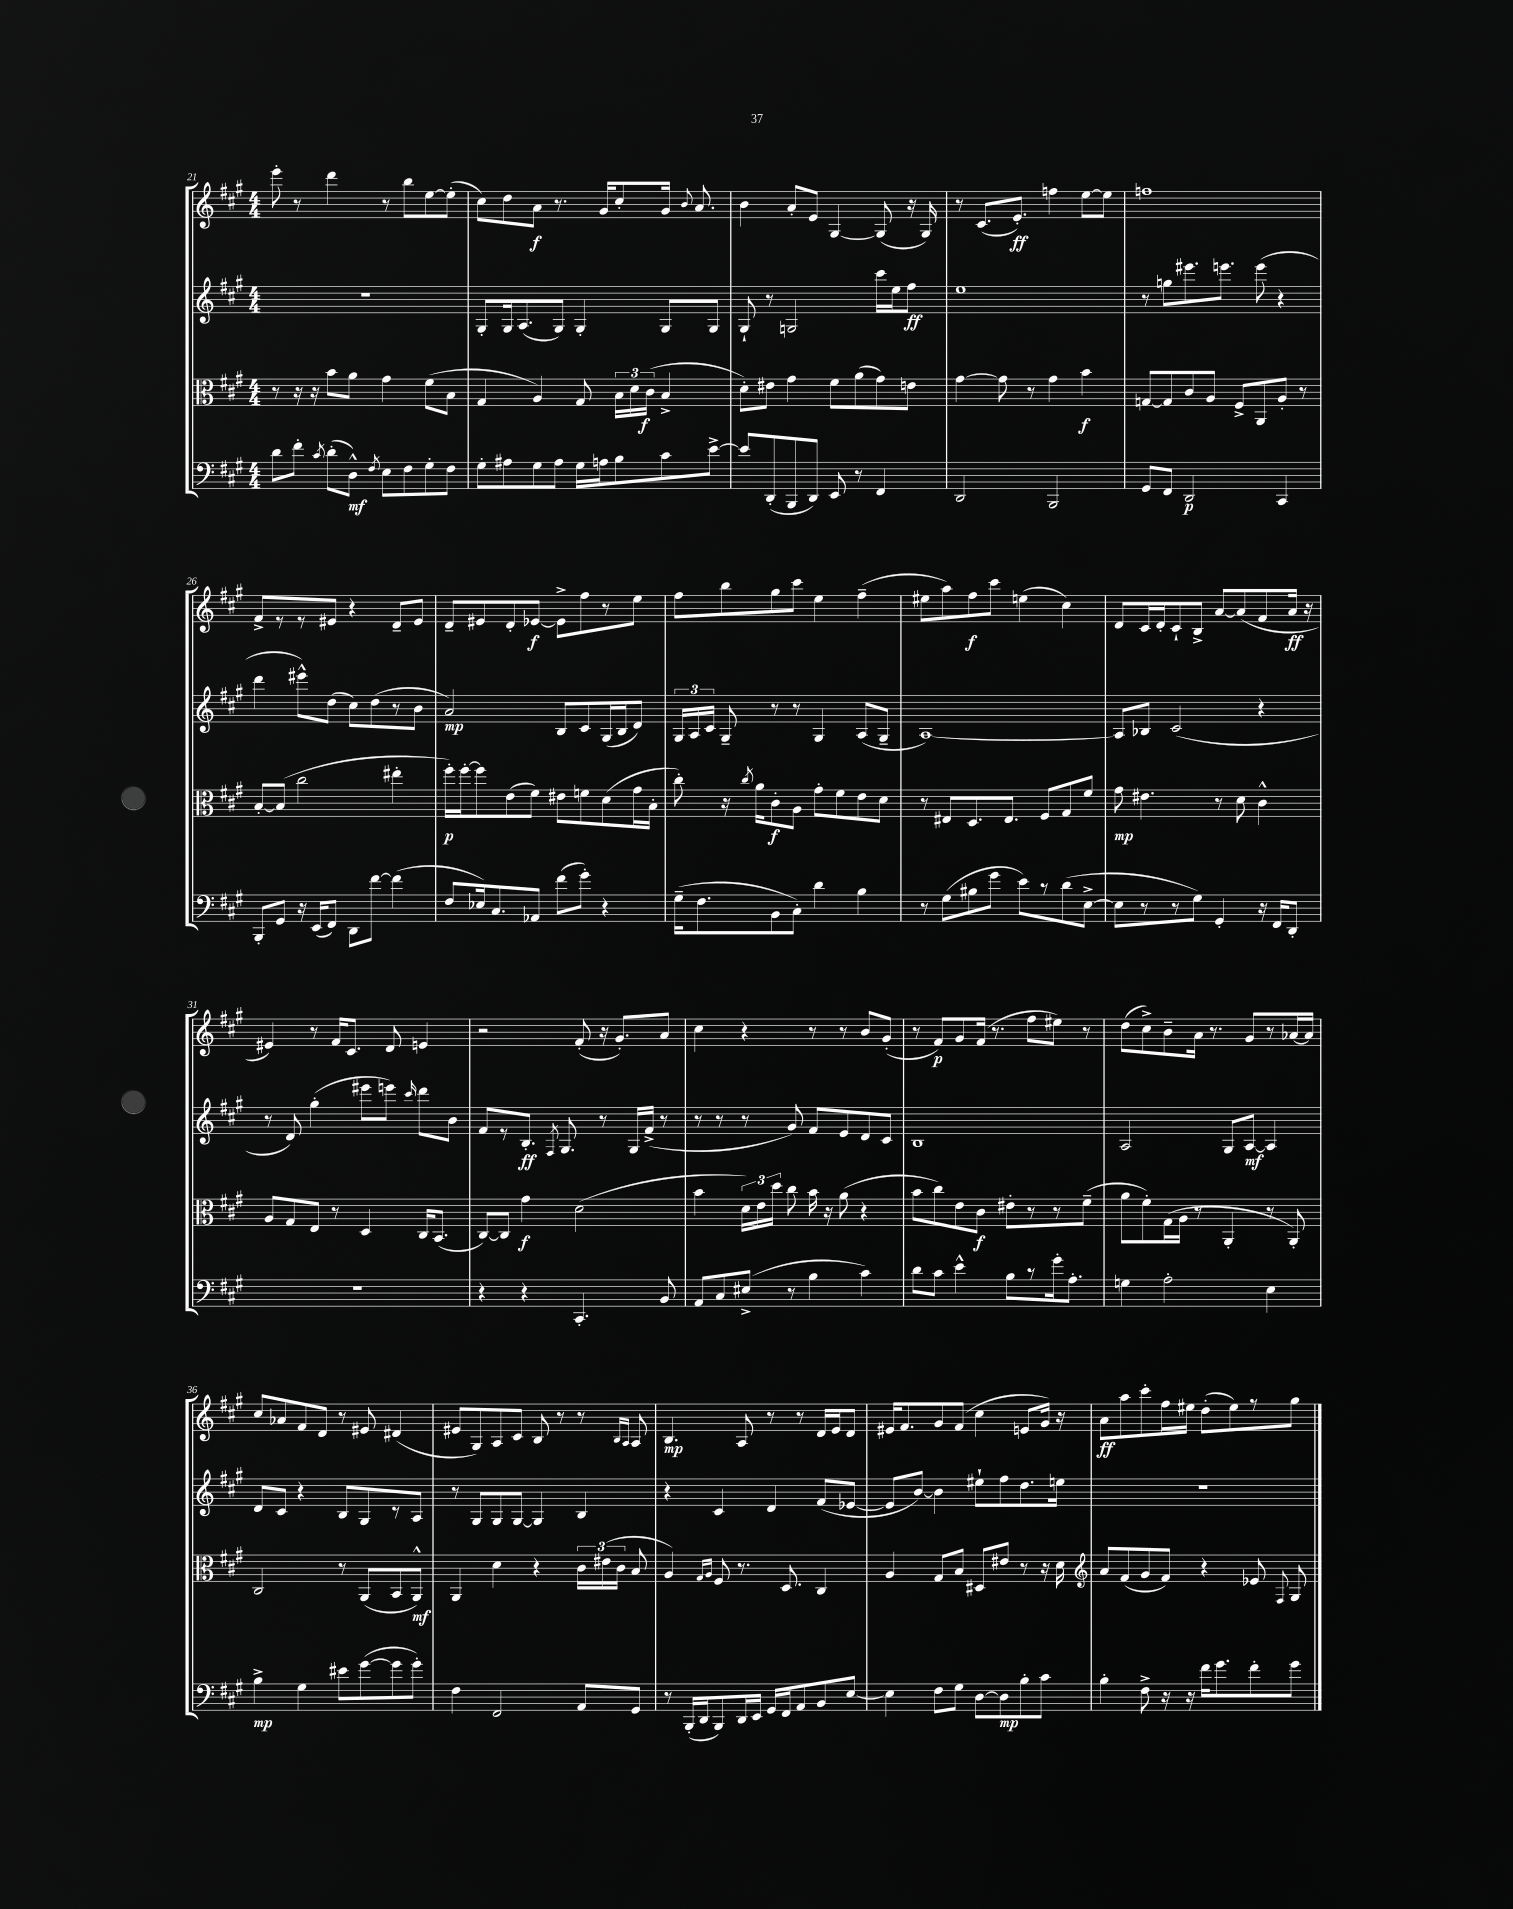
<<
\new StaffGroup <<
\new Staff = "s0" {
    \clef treble \key a \major \numericTimeSignature \time 4/4
    \autoBeamOff e'''8-. r8 d'''4 r8 b''8[ e''8~ e''8]-.( |
    cis''8[) d''8 a'8]\f r8. gis'16[ cis''8-. gis'16] \appoggiatura { b'8 } a'8. |
    b'4 a'8[-. e'8] gis4~ gis8( r16 gis16) |
    r8 cis'8.[( e'8.]-.\ff) f''4 e''8[~ e''8] |
    f''1 |
    fis'8[-> r8 r8 eis'8] r4 d'8[-- eis'8] |
    d'8[-- eis'8 d'8-. ees'8]~\f ees'8[-> fis''8 r8 e''8] |
    fis''8[ b''8 gis''8 cis'''8] e''4 fis''4--( |
    eis''8[ a''8) fis''8\f cis'''8] e''4( cis''4) |
    d'8[ cis'16 d'16-. cis'8-! b8]-> a'8[~ a'8( fis'8 a'16]\ff r16 |
    eis'4) r8 fis'16[ cis'8.] d'8 e'4 |
    r2 fis'8-.( r16 gis'8.[-.) a'8] |
    cis''4 r4 r8 r8 b'8[ gis'8]-.( |
    r8 fis'8[\p) gis'8 fis'16]( r8. fis''8[ eis''8]) r8 |
    d''8[( cis''8->) b'8-- a'16] r8. gis'8[ r8 aes'16~ aes'16] |
    cis''8[ aes'8 fis'8 d'8] r8 eis'8 dis'4( |
    eis'8[ gis8) a8 cis'8] b8 r8 r8 \grace { b16[ a16] } a8 |
    b4.\mp a8 r8 r8 d'16[ e'16 d'8] |
    eis'16[ fis'8. gis'8 fis'8]( cis''4 e'8[ gis'16]) r16 |
    a'8[\ff a''8 cis'''8-. fis''16 eis''16] d''8[-.( eis''8) r8 gis''8] \bar "|." |
}
\new Staff = "s1" {
    \clef treble \key a \major \numericTimeSignature \time 4/4
    \autoBeamOff r1 |
    gis8[-. gis16 a8.( gis8]) gis4-. gis8[ gis8] |
    gis8-! r8 g2 cis'''16[ e''16 fis''8]\ff |
    e''1 |
    r8 g''8[ eis'''8. e'''8.] e'''8( r4 |
    d'''4 eis'''8[-^) d''8]( cis''8[) d''8( r8 b'8] |
    a'2\mp) b8[ cis'8 gis16( b16 d'8]) |
    \tuplet 3/2 { gis16[ a16 cis'16] } gis8-- r8 r8 gis4 a8[( gis8]-- |
    a1~) |
    a8[ bes8] cis'2( r4 |
    r8 d'8) gis''4-.( eis'''8[ e'''8]) \grace { cis'''16 } d'''8[ b'8] |
    fis'8[ r8 b8.]-.\ff \acciaccatura { fis8 } gis8. r8 gis16[ fis'16]->( r8 |
    r8 r8 r8 gis'8) fis'8[ e'8 d'8 cis'8] |
    b1 |
    a2 gis8[ a8]~\mf a4 |
    d'8[ cis'8] r4 b8[ gis8 r8 a8] |
    r8 gis8[ gis8 gis8]~ gis4 b4 |
    r4 cis'4 d'4 fis'8[( ees'8]~ |
    ees'8[ b'8]~) b'4 eis''8[-! fis''8 d''8. e''16] |
    R1 \bar "|." |
}
\new Staff = "s2" {
    \clef alto \key a \major \numericTimeSignature \time 4/4
    \autoBeamOff r8 r16 r16 b'8[ a'8] gis'4 fis'8[( b8] |
    gis4 a4) gis8 \tuplet 3/2 { b16[ d'16 cis'16]\f( } b4-> |
    d'8[-.) eis'8] gis'4 fis'8[ a'8( gis'8) e'8] |
    gis'4~ gis'8 r8 gis'4 b'4\f |
    g8[~ g8 cis'8 a8] fis8[-> a,8 a8]-. r8 |
    b8[~-. b8]( cis''2 eis''4-. |
    fis''16[-.\p) fis''16~-. fis''8 e'8( fis'8]) eis'8[ f'8 d'8( gis'16 b16]-. |
    cis''8-.) r16 \acciaccatura { cis''8 } a'16[ cis'8-.\f a8] gis'8[-. fis'8 e'8 d'8] |
    r8 eis8[ d8. eis8.] fis8[ gis8 fis'8] |
    gis'8\mp eis'4. r8 d'8 cis'4-^ |
    a8[ gis8 e8] r8 d4 cis16[ b,8.]( |
    cis8[~) cis8] gis'4\f d'2( |
    b'4 \tuplet 3/2 { d'16[) e'16 d''16] } cis''8 b'16 r16 a'8( r4 |
    b'8[ cis''8) e'8 cis'8]\f eis'8[-. r8 r8 fis'8]--( |
    a'8[ fis'8-.) gis16( a16] r8 a,4-. r8 a,8-.) |
    cis2 r8 a,8[( b,8 a,8]-^\mf) |
    a,4 d'4 r4 \tuplet 3/2 { cis'16[ eis'16( cis'16] } b8 |
    a4) \grace { gis16[ a16] } fis8 r8. d8. cis4 |
    a4 gis8[ b8] dis8[ eis'8] r8 r16 d'16 |
    \clef treble a'8[ fis'8( gis'8 fis'8]) r4 ees'8 \appoggiatura { fis8 } gis8 \bar "|." |
}
\new Staff = "s3" {
    \clef bass \key a \major \numericTimeSignature \time 4/4
    \autoBeamOff d'8[ fis'8]-. \acciaccatura { cis'8 } d'8[-.( d8]-^\mf) \acciaccatura { fis8 } e8[ fis8 gis8-. fis8] |
    gis8[-. ais8 gis8 ais8] gis16[ a16 b8 cis'8 e'8]~-> |
    e'8[ d,8-.( b,,8 d,8]) e,8 r8 fis,4 |
    d,2 b,,2 |
    gis,8[ fis,8] d,2\p cis,4 |
    b,,8[-. gis,8] r16 e,16[( fis,8]) d,8[ fis'8]~ fis'4( |
    fis8[ ees16) cis8. aes,8] fis'8[( gis'8]-.) r4 |
    gis16[--( fis8. b,8 cis8]-.) d'4 b4 |
    r8 gis8[( bis8 gis'8] e'8[) r8 d'8( e8]~-> |
    e8[ r8 r8 gis8]) gis,4-. r16 fis,16[ d,8]-. |
    R1 |
    r4 r4 cis,4.-. b,8 |
    a,8[ cis8 eis8]->( r8 b4 cis'4) |
    d'8[ cis'8] e'4-^ b8[ r8 gis'16-. a8.]-. |
    g4 a2-. e4 |
    b4->\mp gis4 eis'8[ gis'8~( gis'8 gis'8]-.) |
    fis4 fis,2 a,8[ gis,8] |
    r8 b,,16[-.( d,16 b,,8) d,16 e,16] gis,16[ fis,16 a,8 b,8 e8]~ |
    e4 fis8[ gis8] d8[~ d8\mp b8-. cis'8] |
    b4-. fis8-> r16 r16 fis'16[ gis'8. fis'8-. gis'8] \bar "|." |
}
>>
>>
\layout { \context { \Score currentBarNumber = #21 } }
